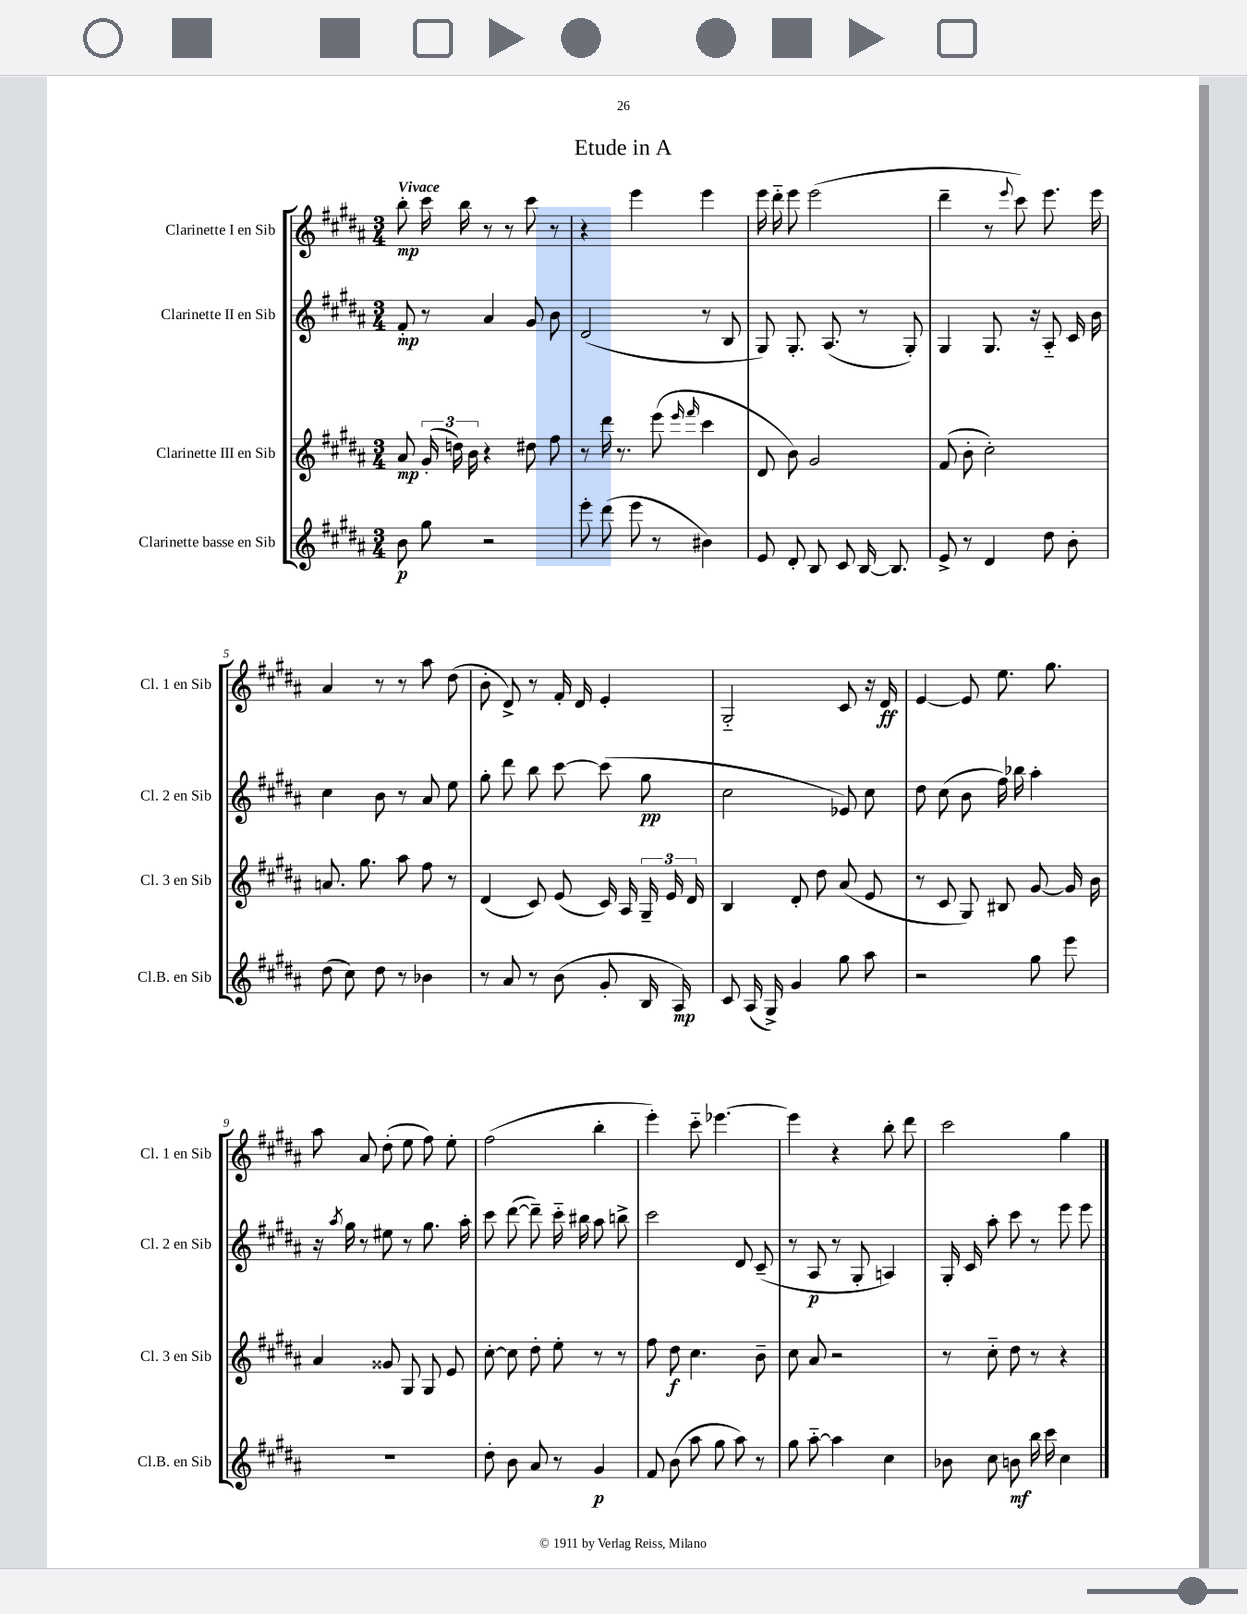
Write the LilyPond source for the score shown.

\header { title = "Etude in A" }
<<
\new StaffGroup <<
\new Staff = "s0" \with { instrumentName = "Clarinette I en Sib" shortInstrumentName = "Cl. 1 en Sib" } {
    \clef treble \key b \major \numericTimeSignature \time 3/4 \tempo "Vivace"
    \autoBeamOff b''8-.\mp cis'''16 b''16 r8 r8 cis'''8 r8 |
    r4 e'''4 e'''4 |
    e'''16 dis'''16-_ e'''8 e'''2( |
    dis'''4-- r8 \appoggiatura { e'''8 } cis'''8) e'''8. e'''16 |
    ais'4 r8 r8 ais''8 dis''8( |
    b'8-. dis'8->) r8 fis'16-. dis'16 e'4-. |
    gis2-_ cis'8 r16 dis'16\ff |
    e'4~ e'8 e''8. gis''8. |
    ais''8 ais'8 dis''8-.( e''8 fis''8) e''8-. |
    fis''2( b''4-. |
    e'''4-.) cis'''8-_ ees'''4.~ |
    ees'''4 r4 b''8-. dis'''8 |
    cis'''2 gis''4 \bar "|." |
}
\new Staff = "s1" \with { instrumentName = "Clarinette II en Sib" shortInstrumentName = "Cl. 2 en Sib" } {
    \clef treble \key b \major \numericTimeSignature \time 3/4
    \autoBeamOff fis'8-.\mp r8 ais'4 gis'8 b'8 |
    dis'2( r8 b8 |
    gis8) gis8.-. ais8.( r8 gis8-.) |
    gis4 gis8. r16 ais8-_ cis'16 b'16 |
    cis''4 b'8 r8 ais'8 e''8 |
    gis''8-. dis'''8 b''8 cis'''8~ cis'''8( gis''8\pp |
    cis''2 ees'8) cis''8 |
    dis''8 cis''8( b'8 fis''16) bes''16 ais''4-. |
    r16 \acciaccatura { ais''8 } gis''16 r8 eis''8 r8 gis''8. ais''16-. |
    cis'''8 dis'''8~( dis'''8--) cis'''16-_ bis''16 ais''8 b''8-> |
    cis'''2 dis'8 cis'8--( |
    r8 ais8\p r8 gis8-. a4) |
    gis16-. cis'16 ais''8-. cis'''8 r8 e'''8 e'''8 \bar "|." |
}
\new Staff = "s2" \with { instrumentName = "Clarinette III en Sib" shortInstrumentName = "Cl. 3 en Sib" } {
    \clef treble \key b \major \numericTimeSignature \time 3/4
    \autoBeamOff ais'8\mp \tuplet 3/2 { gis'16-.( d''16) b'16 } r4 dis''8 fis''8 |
    r8 dis'''16 r8. e'''8( \grace { e'''16 fis'''16 } cis'''4 |
    dis'8 b'8) gis'2 |
    fis'8( b'8-. cis''2-.) |
    a'8. gis''8. ais''8 fis''8 r8 |
    dis'4( cis'8) e'8( cis'16) ais16 \tuplet 3/2 { gis16-- e'16 dis'16 } |
    b4 dis'8-. dis''8 ais'8( e'8 |
    r8 cis'8 gis8) bis8 gis'8~ gis'16 b'16 |
    ais'4 gisis'8 gis8 gis8 e'8 |
    cis''8~-. cis''8 dis''8-. e''8-. r8 r8 |
    fis''8 dis''8\f cis''4. b'8-- |
    cis''8 ais'8 r2 |
    r8 cis''8-_ dis''8 r8 r4 \bar "|." |
}
\new Staff = "s3" \with { instrumentName = "Clarinette basse en Sib" shortInstrumentName = "Cl.B. en Sib" } {
    \clef treble \key b \major \numericTimeSignature \time 3/4
    \autoBeamOff b'8\p gis''8 r2 |
    e'''8-. dis'''8( e'''8 r8 bis'4) |
    e'8 dis'8-. b8 cis'8 b16~ b8. |
    e'8-> r8 dis'4 dis''8 b'8-. |
    dis''8( cis''8) dis''8 r8 bes'4 |
    r8 ais'8 r8 b'8( gis'8-. b16 ais16\mp) |
    cis'8 ais16( gis16->) gis'4 gis''8 ais''8 |
    r2 gis''8 e'''8 |
    R2. |
    dis''8-. b'8 ais'8 r8 gis'4\p |
    fis'8 b'8( ais''8 gis''8 ais''8) r8 |
    gis''8 ais''8~-_ ais''4 cis''4 |
    bes'8 cis''8 b'8\mf b''16 cis'''16 cis''4 \bar "|." |
}
>>
>>
